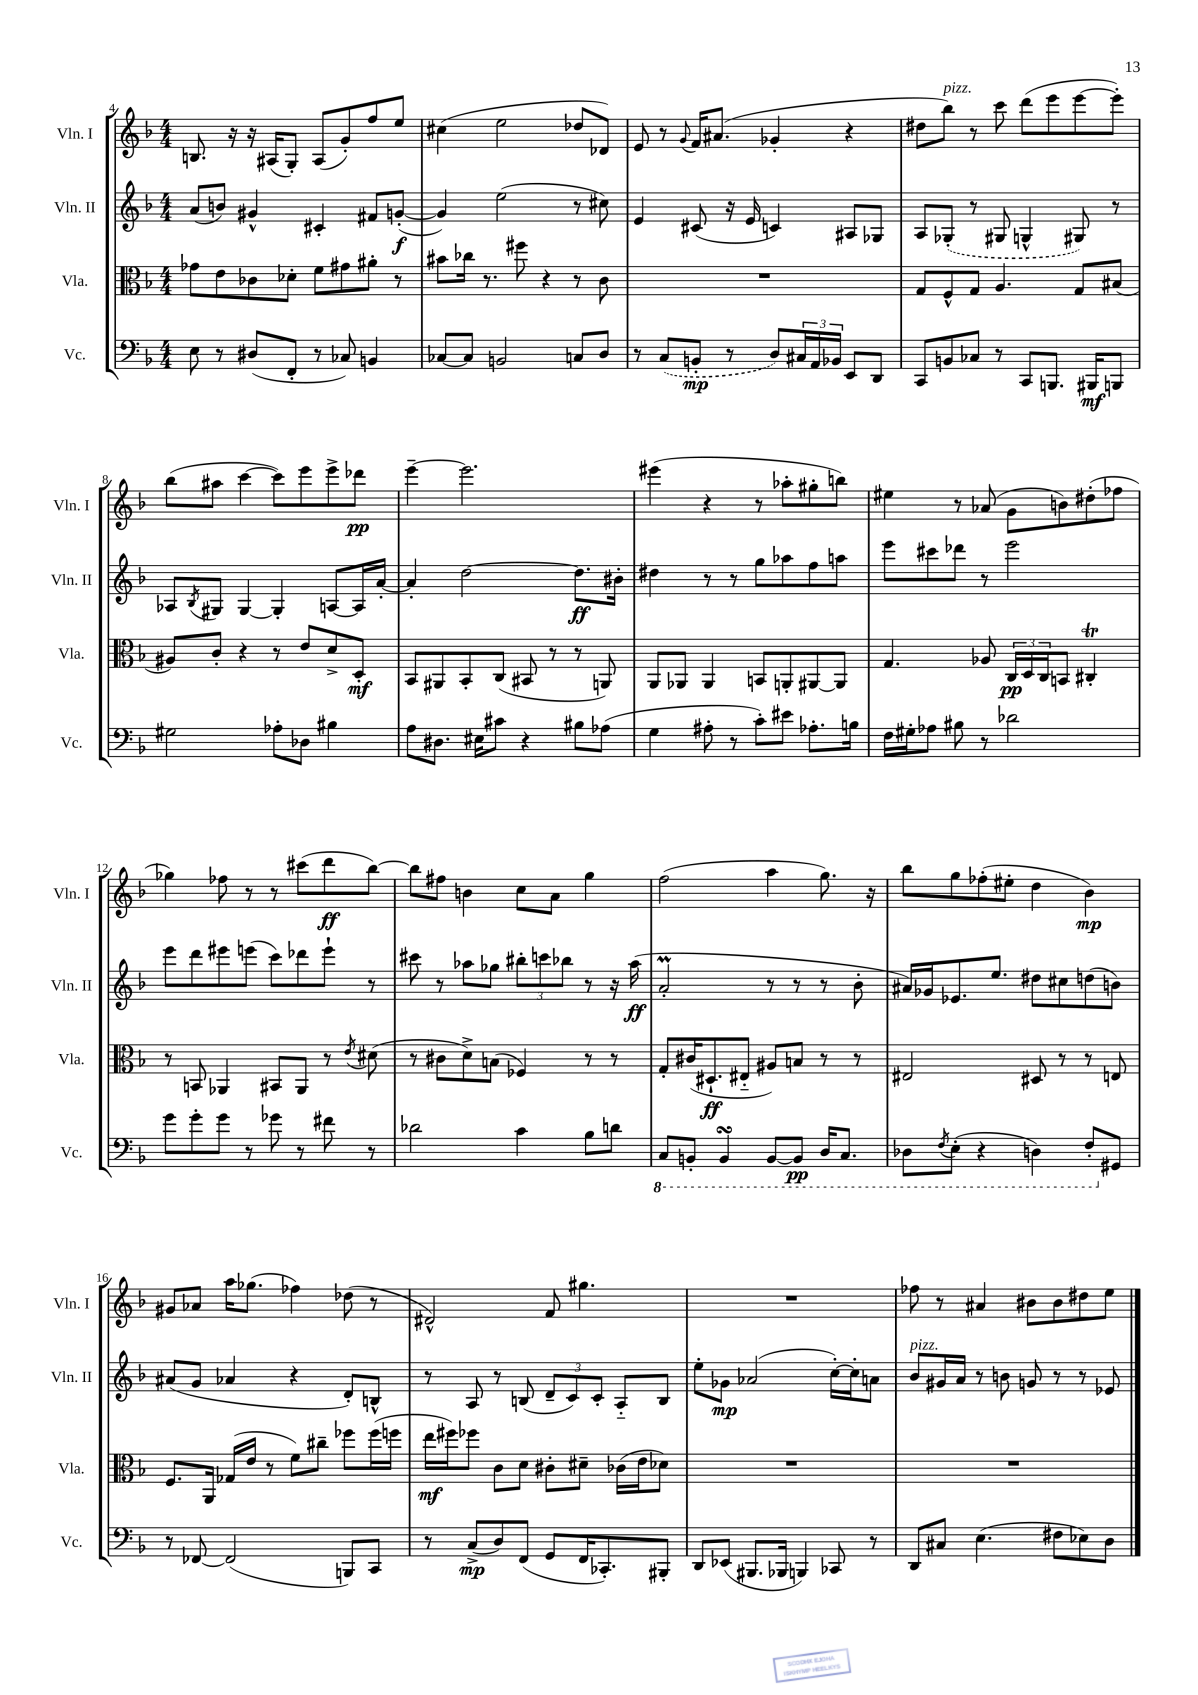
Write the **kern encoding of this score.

**kern	**kern	**kern	**kern
*staff4	*staff3	*staff2	*staff1
*clefF4	*clefC3	*clefG2	*clefG2
*k[b-]	*k[b-]	*k[b-]	*k[b-]
*M4/4	*M4/4	*M4/4	*M4/4
8E\	8g-\L	(8a/L	8.B/
8r	8e\	8b/J)	.
.	.	.	16r
(8D#/L	8c-\	4g#^^/	16r
.	.	.	(16A#/LK
8FF'/J	8d-'\J	.	8G'/J)
8r	8f\L	4c#'/	(8A#/L
8C-/)	8g#\	.	8g'/)
4BB/	8a#'\J	8f#/L	8ff/
.	8r	([8g'/J	8ee/J
=	=	=	=
[8C-/L	8b#\L	4g/])	(4cc#\
8C-/]J	16cc-\Jk	.	.
.	8.r	.	.
2BB/	.	(2ee\	2ee\
.	8ff#\	.	.
.	4r	.	.
8C/L	8r	8r	8dd-/L
8D/J	8c\	8cc#\)	8d-/J)
=	=	=	=
8r	1r	4e/	8e/
(8C/L	.	.	8r
.	.	.	8qqg/
8BB'/J	.	(8c#/	16f/LK
.	.	.	(8.a#/J
8r	.	16r	.
.	.	16e/	.
8D/L)	.	4c/)	4g-'/
24C#/L	.	.	.
24AA/	.	.	.
24BB-/JJ	.	.	.
8EE/L	.	8A#/L	4r
8DD/J	.	8G-/J	.
=	=	=	=
8CC/L	8G/L	8A/L	8dd#\L
8BB/	8F^^/	(8G-'/J	8bb-\J)
8C-/J	8G/J	8r	8r
8r	4.A/	8G#/	8ccc\
8CC/L	.	4G^^/	(8ddd\L
8.BBB/J	.	.	8eee\
.	8G/L	8G#/)	[8eee\
16BBB#/LK	.	.	.
8BBB/J	(8B#/J	8r	8eee'\]J)
=	=	=	=
2G#\	8A#/L)	8A-/L	(8bb-\L
.	.	8qB-/	.
.	8c'/J	8G#/J	8aa#\J
.	4r	[4G#/	[4ccc\
8A-'\L	8r	4G#'/]	8ccc\]L)
8D-\J	8e/L	.	8eee\
4B#\	8d^/	[8A/L	8eee^\
.	8D'/J	16A/]L	8ddd-\J
.	.	[16a'/JJ	.
=	=	=	=
8A\L	8BB-/L	4a'/]	[4eee~\
8.D#\J	8AA#/	.	.
.	8BB-'/	[2dd\	2.eee\]
16E#\LK	.	.	.
8c#\J	(8C/J	.	.
4r	8BB#/	.	.
.	8r	.	.
8B#\L	8r	8.dd\]L	.
(8A-\J	8AA/)	.	.
.	.	16b#'\Jk	.
=	=	=	=
4G\	8AA/L	4dd#\	(4eee#\
.	8AA-/J	.	.
8A#'\	4AA-/	8r	4r
8r	.	8r	.
8c'\L)	8BB/L	8gg\L	8r
8e#\J	8AA'/	8aa-\	8aa-'\L
8.A-'\L	[8AA#/	8ff\	8gg#'\
.	8AA#/]J	8aa\J	8bb\J)
16B\Jk	.	.	.
=	=	=	=
16F\LL	4.G/	8eee\L	4ee#\
16G#'\J	.	.	.
8A-\J	.	8ccc#\	.
8B#\	.	8ddd-\J	8r
8r	8A-/	8r	(8a-/
2d-\	24C/LL	2eee\	8g\L
.	24D/	.	.
.	24C/J	.	.
.	8BB/J	.	8b\)
.	4C#'/	.	(8dd#'\
.	.	.	8ff-\J
=	=	=	=
8g\L	8r	8eee\L	4gg-\)
8g'\	8BB/	8ddd\	.
8g\J	4AA-/	8eee#\	8ff-\
8r	.	(8eee\J	8r
8g-\	8BB#/L	8ccc\L)	8r
8r	8AA-/J	8ddd-\	(8ccc#\L
8f#\	8r	8eee`\J	8ddd\
.	8qe/	.	.
8r	(8d#\	8r	[8bb-\J)
=	=	=	=
2d-\	8r	8ccc#\	8bb-\]L
.	8c#\L	8r	8ff#\J
.	8d^\)	8aa-\L	4b\
.	(8B\J	8gg-\J	.
4c\	4F-/)	12bb#'\L	8cc\L
.	.	12ccc\	.
.	.	.	8a\J
.	.	12bb-\J	.
8B-\L	8r	8r	4gg\
8d\J	8r	16r	.
.	.	(16aa-\	.
=	=	=	=
8CC/L	8G'/L	2a'/	(2ff\
8BBB'/J	(16c#/K	.	.
.	8.D#`/	.	.
4BBB/	.	.	.
.	8E#'~/J	.	.
[8BBB/L	8A#/L)	8r	4aa\
8BBB/]J	8B/J	8r	.
16DD/LK	8r	8r	8.gg\)
8.CC/J	.	.	.
.	8r	8b-'\	.
.	.	.	16r
=	=	=	=
8DD-\L	2E#/	16a#/LL)	8bb-\L
.	.	16g-/J	.
8qFF/	.	.	.
(8EE'\J	.	8.e-/	8gg\
4r	.	.	(8ff-'\
.	.	8.ee/J	.
.	.	.	8ee#'\J
4DD\)	8D#/	8dd#\L	4dd\
.	8r	8cc#\	.
8FF'/L	8r	(8dd\	4b-\)
8GG#/J	8E/	8b\J)	.
=	=	=	=
8r	8.F/L	(8a#/L	8g#/L
[8FF-/	.	8g/J	8a-/J
.	16AA/Jk	.	.
(2FF-/]	(16G-/LL	4a-/	16aa\LK
.	16e/JJ	.	(8.gg-\J
.	8r	.	.
.	8f\L)	4r	4ff-\)
.	8cc#~\J	.	.
8BBB/L)	8ff-\L	8d'/L)	(8dd-\
8CC/J	(16ff-\L	8B^^/J	8r
.	16ff\JJ	.	.
=	=	=	=
8r	16ee\LL	8r	2d#^^/)
.	16ff#\J)	.	.
(8C^/L	8ff-\J	8A/	.
8D/)	8c\L	8r	.
(8FF/J	8d\J	(8B/	.
8GG/L	8c#'\L	12d~/L	8f/
.	.	12c/)	.
16FF/K	8d#~\J	.	4.gg#\
.	.	12c'/J	.
8.CC-'/)	.	.	.
.	(16c-\LL	8A'~/L	.
.	16e\J	.	.
8BBB#'/J	8d-\J)	8B/J	.
=	=	=	=
8DD/L	1r	8ee'\L	1r
(8EE-/J	.	8g-\J	.
8.BBB#/L	.	(2a-/	.
16BBB-/Jk	.	.	.
4BBB/)	.	.	.
8CC-/	.	[16cc'\LL)	.
.	.	16cc'\]J	.
8r	.	8a\J	.
=	=	=	=
8DD/L	1r	8b-/L	8ff-\
8C#/J	.	16g#/L	8r
.	.	16a/JJ	.
(4.E\	.	8r	4a#/
.	.	8b\	.
.	.	8g/	8b#\L
8F#\L	.	8r	8b#\
8E-\)	.	8r	8dd#\
8D\J	.	8e-/	8ee\J
==	==	==	==
*-	*-	*-	*-
